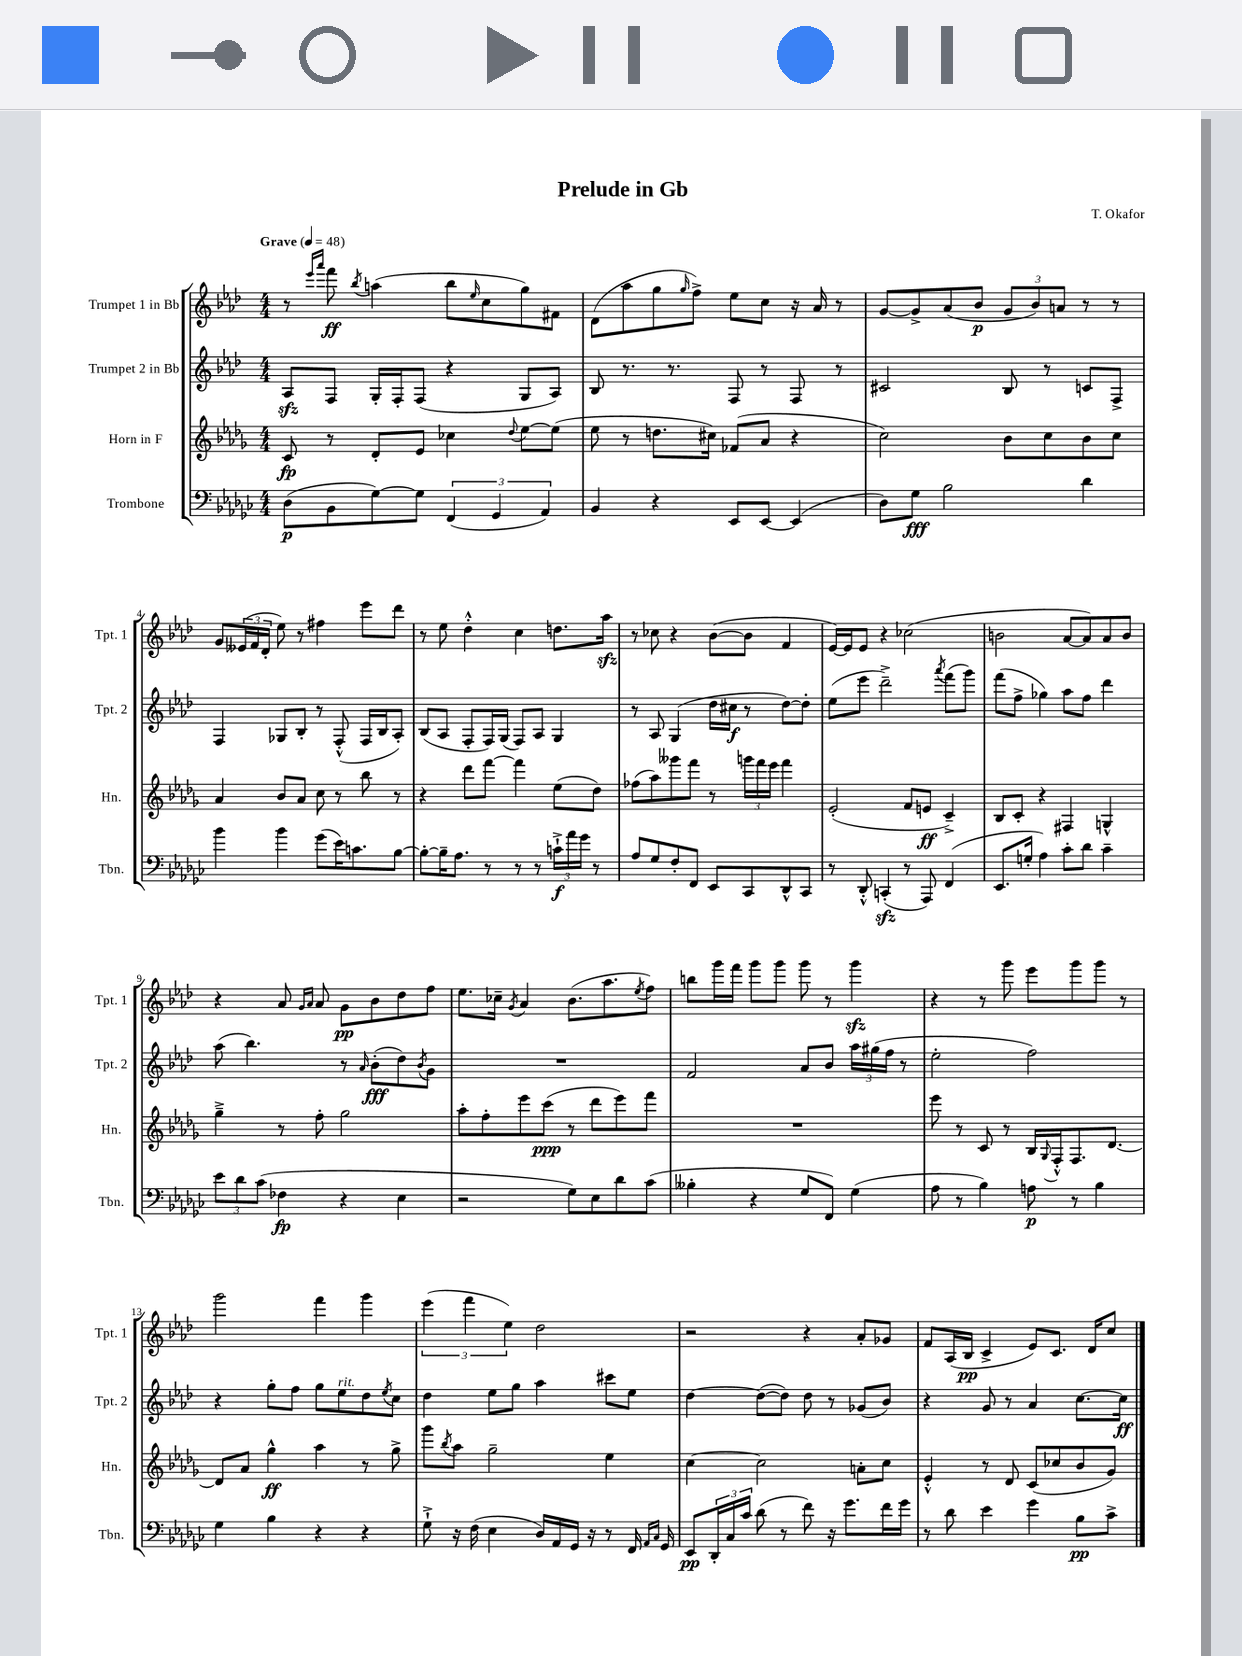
\header { title = "Prelude in Gb" composer = "T. Okafor" }
<<
\new StaffGroup <<
\new Staff = "s0" \with { instrumentName = "Trumpet 1 in Bb" shortInstrumentName = "Tpt. 1" } {
    \clef treble \key aes \major \numericTimeSignature \time 4/4 \tempo "Grave" 4 = 48
    r8 \grace { ees'''16 aes'''16 } f'''8\ff \acciaccatura { bes''8 } a''4( bes''8 \grace { ees''16 } c''8 g''8) fis'8 |
    des'8( aes''8 g''8 \grace { g''16 } f''8->) ees''8 c''8 r16 aes'16 r8 |
    g'8~ g'8-> aes'8( bes'8\p \tuplet 3/2 { g'8 bes'8) a'8 } r8 r8 |
    g'8 \tuplet 3/2 { eeses'16( f'16 des'16-. } ees''8) r8 fis''4 ees'''8 des'''8 |
    r8 ees''8 des''4-.-^ c''4 d''8. aes''16\sfz |
    r8 ces''8 r4 bes'8~( bes'8 f'4 |
    ees'16~) ees'16 ees'8 r4 ces''2( |
    b'2 aes'8~ aes'8) aes'8 b'8 |
    r4 aes'8 \grace { g'16 aes'16 } aes'8 g'8\pp bes'8 des''8 f''8 |
    ees''8. ces''16-- \acciaccatura { g'8 } aes'4 bes'8.( aes''8. \acciaccatura { ees''8 } f''8) |
    b''8 g'''16 f'''16 g'''8 g'''8 g'''8 r8 g'''4\sfz |
    r4 r8 g'''8 ees'''8 g'''8 g'''8 r8 |
    g'''2 f'''4 g'''4 |
    \tuplet 3/2 { ees'''4( f'''4 ees''4) } des''2 |
    r2 r4 aes'8-. ges'8 |
    f'8 aes16( bes16\pp c'4-> ees'8) c'8. des'16 c''8 \bar "|." |
}
\new Staff = "s1" \with { instrumentName = "Trumpet 2 in Bb" shortInstrumentName = "Tpt. 2" } {
    \clef treble \key aes \major \numericTimeSignature \time 4/4
    aes8\sfz f8 g16-. f16-. f8( r4 g8 aes8) |
    bes8 r8. r8. f8 r8 f8 r8 |
    cis'2 bes8 r8 c'8 f8-> |
    f4 ges8 bes8-. r8 f8-.-^( f16 bes16 aes8-.) |
    bes8( aes8 f8-. f16) g16( f8) aes8 g4 |
    r8 aes8 g4( des''16 cis''16\f r8 des''8~) des''8-. |
    ees''8( ees'''8 des'''2--->) \acciaccatura { aes'''8 } f'''8( g'''8) |
    f'''8( f''8-> ges''4) aes''8 f''8 des'''4 |
    aes''8( bes''4.) r8 \grace { aes'16 } bes'8-.\fff( des''8) \acciaccatura { bes'8 } g'8 |
    R1 |
    f'2 aes'8 bes'8 \tuplet 3/2 { aes''16 gis''16( f''16 } r8 |
    ees''2-. f''2) |
    r4 g''8-. f''8 g''8 ees''8^\markup { \italic "rit." } des''8 \acciaccatura { ees''8 } c''8 |
    des''4 ees''8 g''8 aes''4 cis'''8 ees''8 |
    des''4~ des''8~( des''8) des''8 r8 ges'8( bes'8) |
    r4 g'8 r8 aes'4 c''8.~ c''16\ff \bar "|." |
}
\new Staff = "s2" \with { instrumentName = "Horn in F" shortInstrumentName = "Hn." } {
    \clef treble \key des \major \numericTimeSignature \time 4/4
    c'8\fp r8 des'8-. ees'8 ces''4 \appoggiatura { des''8 } ees''8~ ees''8( |
    ees''8 r8 d''8. cis''16) fes'8( aes'8 r4 |
    c''2) bes'8 c''8 bes'8 c''8 |
    aes'4 bes'8 aes'8 c''8 r8 bes''8 r8 |
    r4 des'''8 f'''8~ f'''4 ees''8( des''8) |
    fes''8( aes''8) geses'''8 f'''8 r8 \tuplet 3/2 { g'''16 f'''16 ees'''16 } f'''4 |
    ees'2-.( f'8 e'8\ff c'4--->) |
    bes8 c'8-. r4 fis4 g4-^ |
    ges''4---> r8 f''8-. ges''2 |
    aes''8-. f''8-. ees'''8 c'''8\ppp( r8 des'''8 ees'''8) f'''8 |
    R1 |
    ees'''8 r8 c'8 r8 bes16 \appoggiatura { ges8 } f16-.-^ f8. des'8.~ |
    des'8 aes'8 ges''4-^\ff aes''4 r8 ges''8-> |
    ges'''8 \acciaccatura { bes''8 } aes''8 ges''2-- ees''4 |
    c''4~ c''2 a'8-. c''8 |
    ees'4-.-^ r8 des'8 c'8( ces''8 bes'8 ges'8) \bar "|." |
}
\new Staff = "s3" \with { instrumentName = "Trombone" shortInstrumentName = "Tbn." } {
    \clef bass \key ges \major \numericTimeSignature \time 4/4
    des8\p( bes,8 ges8~) ges8 \tuplet 3/2 { f,4( ges,4 aes,4) } |
    bes,4 r4 ees,8 ees,8~ ees,4( |
    des8) ges8\fff bes2 des'4 |
    bes'4 bes'4 ges'8( ees'16) c'8. bes8~ |
    bes8~-. bes16-- aes8. r8 r8 r8 \tuplet 3/2 { c'16-!->\f aes'16 ges'16 } r8 |
    aes8 ges8 f8-. f,8 ees,8 ces,8 des,8-^ ces,8 |
    r8 des,8-.-^ c,4-.\sfz( r8 aes,,8) f,4( |
    ees,8. g16-. aes4) ces'8-. des'8 ces'4-- |
    \tuplet 3/2 { ees'8 des'8 ces'8( } fes4\fp r4 ees4 |
    r2 ges8) ees8 des'8 ces'8( |
    beses4-. r4 ges8 f,8) ges4( |
    aes8 r8 bes4) a8\p r8 bes4 |
    ges4 bes4 r4 r4 |
    ges8-!-> r16 f16( ees4 des16) aes,16 ges,16 r16 r8 f,16 \grace { aes,16 ces16 } ges,16 |
    ees,8\pp \tuplet 3/2 { des,16-. ces16 ces'16 } des'8( r8 f'8) r16 ges'8. f'16 ges'16 |
    r8 des'8 ees'4 ges'4 bes8\pp ces'8-> \bar "|." |
}
>>
>>
